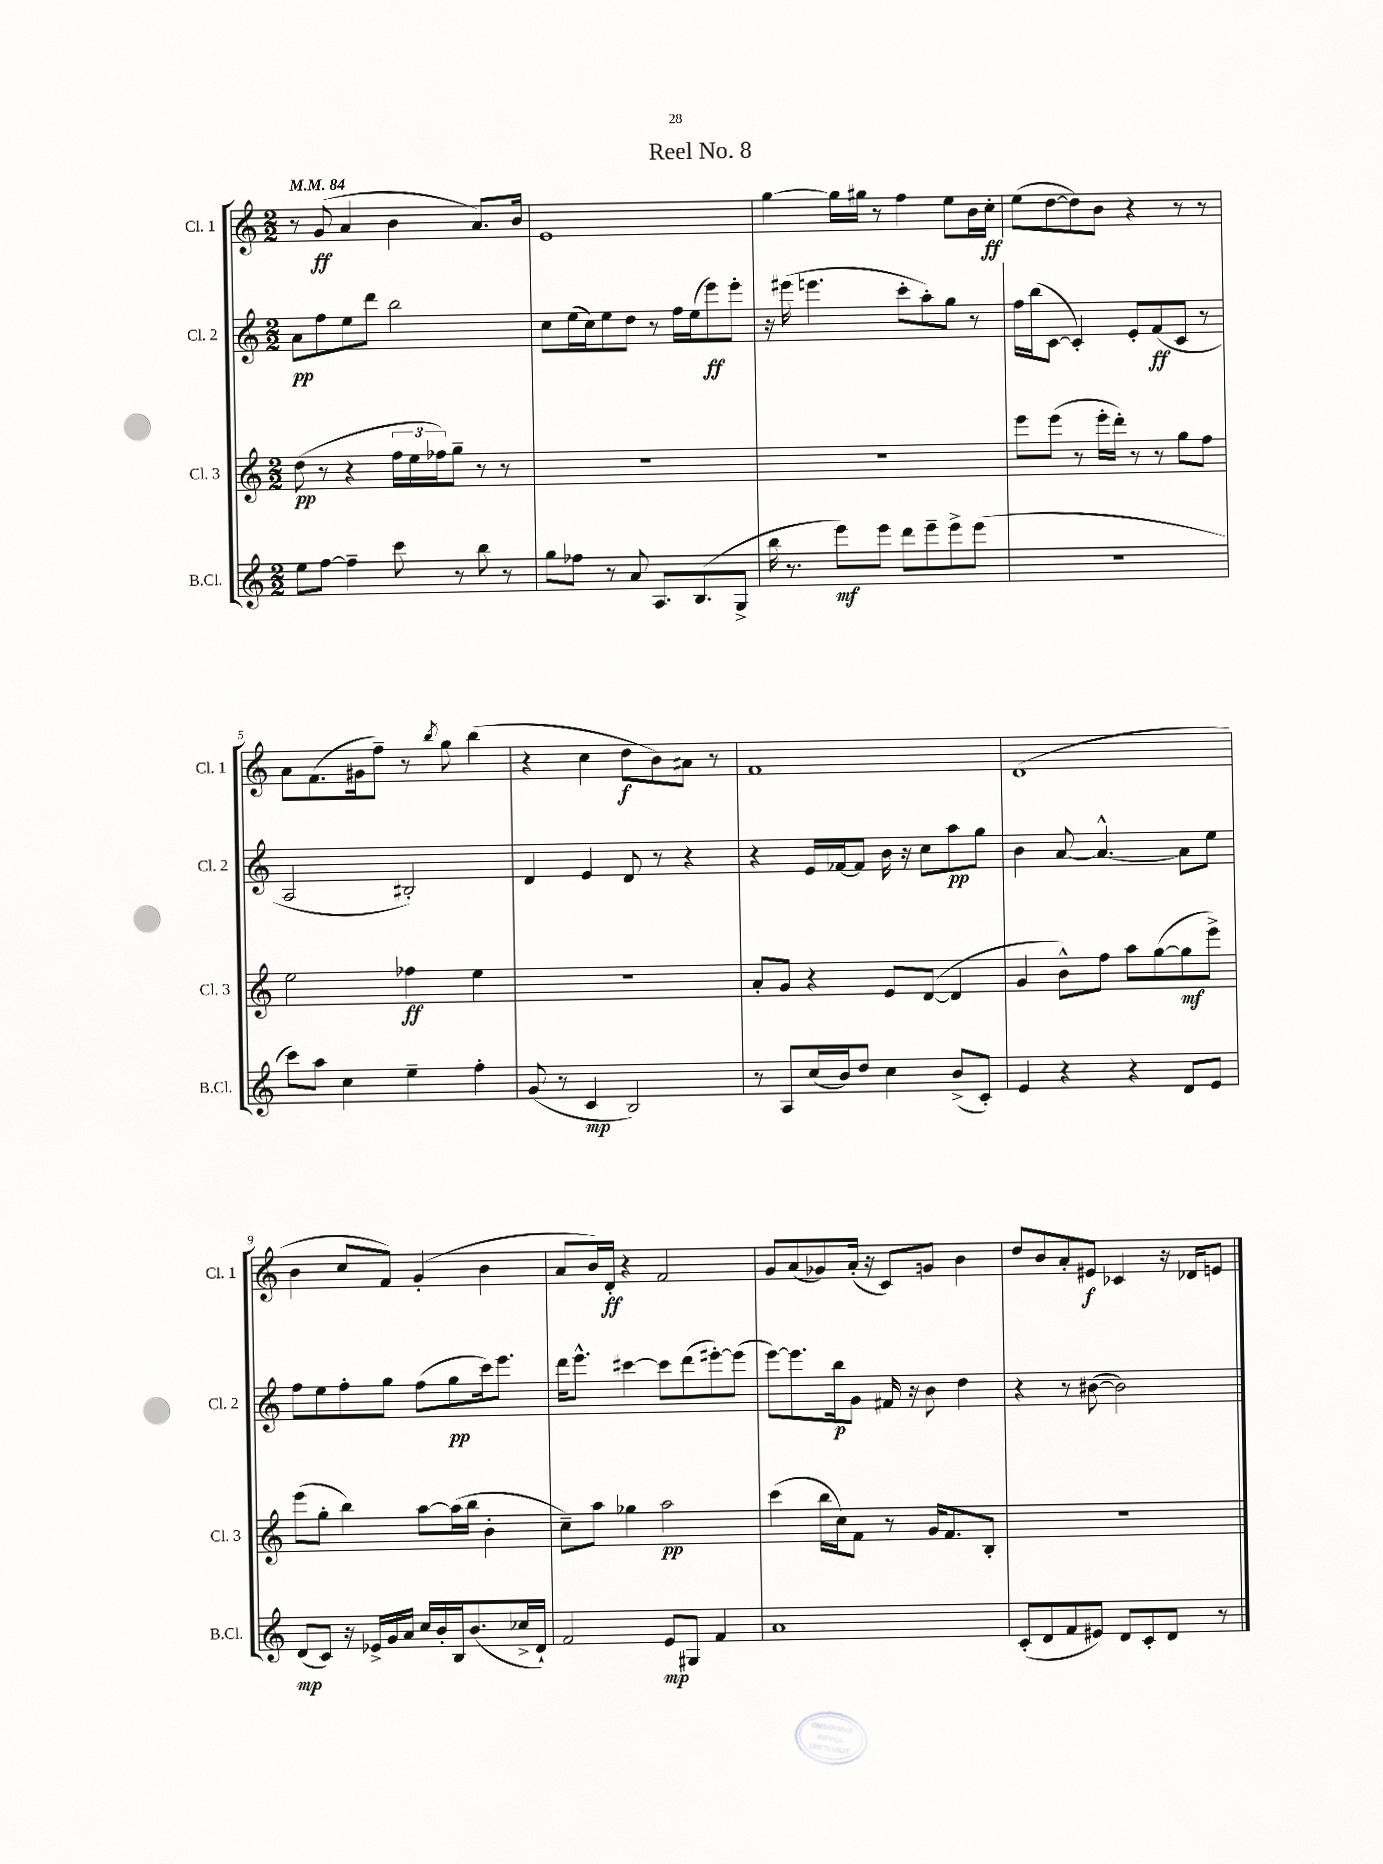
\header { title = "Reel No. 8" }
<<
\new StaffGroup <<
\new Staff = "s0" \with { instrumentName = "Cl. 1" shortInstrumentName = "Cl. 1" } {
    \clef treble \key c \major \numericTimeSignature \time 2/2 \tempo 4 = 84
    r8 g'8\ff( a'4 b'4 a'8.) b'16 |
    e'1 |
    g''4~ g''16 gis''16 r8 f''4 e''8 b'16 c''16-.\ff |
    e''8( d''8~ d''8) b'8 r4 r8 r8 |
    a'8 f'8.( gis'16 f''8--) r8 \acciaccatura { b''8 } g''8 b''4( |
    r4 c''4 d''8\f b'8) ais'8 r8 |
    f'1 |
    d'1( |
    b'4 c''8 f'8) g'4-.( b'4 |
    a'8 b'16) d'16-.\ff r4 f'2 |
    g'8 a'8( ges'8) a'16-.( r16 c'8) g'8 b'4 |
    d''8 b'8 a'8-. eis'8\f ces'4 r16 des'16 e'8 \bar "|." |
}
\new Staff = "s1" \with { instrumentName = "Cl. 2" shortInstrumentName = "Cl. 2" } {
    \clef treble \key c \major \numericTimeSignature \time 2/2
    a'8\pp f''8 e''8 d'''8 b''2 |
    c''8 e''16( c''16) e''8 d''8 r8 f''16 e''16( e'''8\ff) e'''8-. |
    r16 eis'''16( e'''4. c'''8-. a''8-.) g''8 r8 |
    f''16 b''16( c'8~ c'4-.) e'8-. f'8\ff( c'8 r8 |
    a2 bis2-.) |
    d'4 e'4 d'8 r8 r4 |
    r4 e'16 fes'16~ fes'8 b'16 r16 c''8 a''8\pp g''8 |
    b'4 a'8~ a'4.~-^ a'8 e''8 |
    f''8 e''8 f''8-. g''8 f''8( g''8\pp c'''16) e'''8. |
    d'''16 e'''8.-^ cis'''4~ cis'''8 d'''8( eis'''8~-.) eis'''8( |
    e'''8~) e'''8. b''16\p g'8 fis'16 r16 b'8 d''4 |
    r4 r8 bis'8~( bis'2) \bar "|." |
}
\new Staff = "s2" \with { instrumentName = "Cl. 3" shortInstrumentName = "Cl. 3" } {
    \clef treble \key c \major \numericTimeSignature \time 2/2
    d''8\pp( r8 r4 \tuplet 3/2 { f''16 e''16 fes''16) } g''8-- r8 r8 |
    r1 |
    R1 |
    e'''8 e'''8( r8 e'''16-. d'''16-.) r8 r8 g''8 f''8 |
    e''2 fes''4\ff e''4 |
    R1 |
    a'8-. g'8 r4 e'8 d'8~( d'4 |
    g'4 b'8-^) f''8 a''8 g''8~( g''8\mf e'''8->) |
    e'''8( g''8-. b''4) a''8~ a''16( b''16 b'4-. |
    c''8--) a''8 ges''4 a''2\pp |
    c'''4( b''16 c''16) f'8 r8 g'16 f'8. b8-. |
    R1 \bar "|." |
}
\new Staff = "s3" \with { instrumentName = "B.Cl." shortInstrumentName = "B.Cl." } {
    \clef treble \key c \major \numericTimeSignature \time 2/2
    e''8 f''8~ f''4-- c'''8 r8 b''8 r8 |
    g''8 fes''8 r8 a'8 a8. b8.( g8-> |
    b''16 r8. e'''8\mf) e'''8 d'''8 e'''8-- e'''8-> e'''8( |
    r1 |
    c'''8) a''8 c''4 e''4-- f''4-. |
    g'8( r8 c'4\mp b2) |
    r8 a8 c''16( b'16) d''8 c''4 b'8->( c'8-.) |
    e'4 r4 r4 d'8 e'8 |
    d'8\mp( c'8) r16 ees'16-> g'16 a'16 c''16 b'16-. b16 b'8.( ces''16-> d'16-!) |
    f'2 e'8\mp gis8 f'4 |
    a'1 |
    c'8-.( d'8 f'8 eis'8) d'8 c'8-. d'8 r8 \bar "|." |
}
>>
>>
